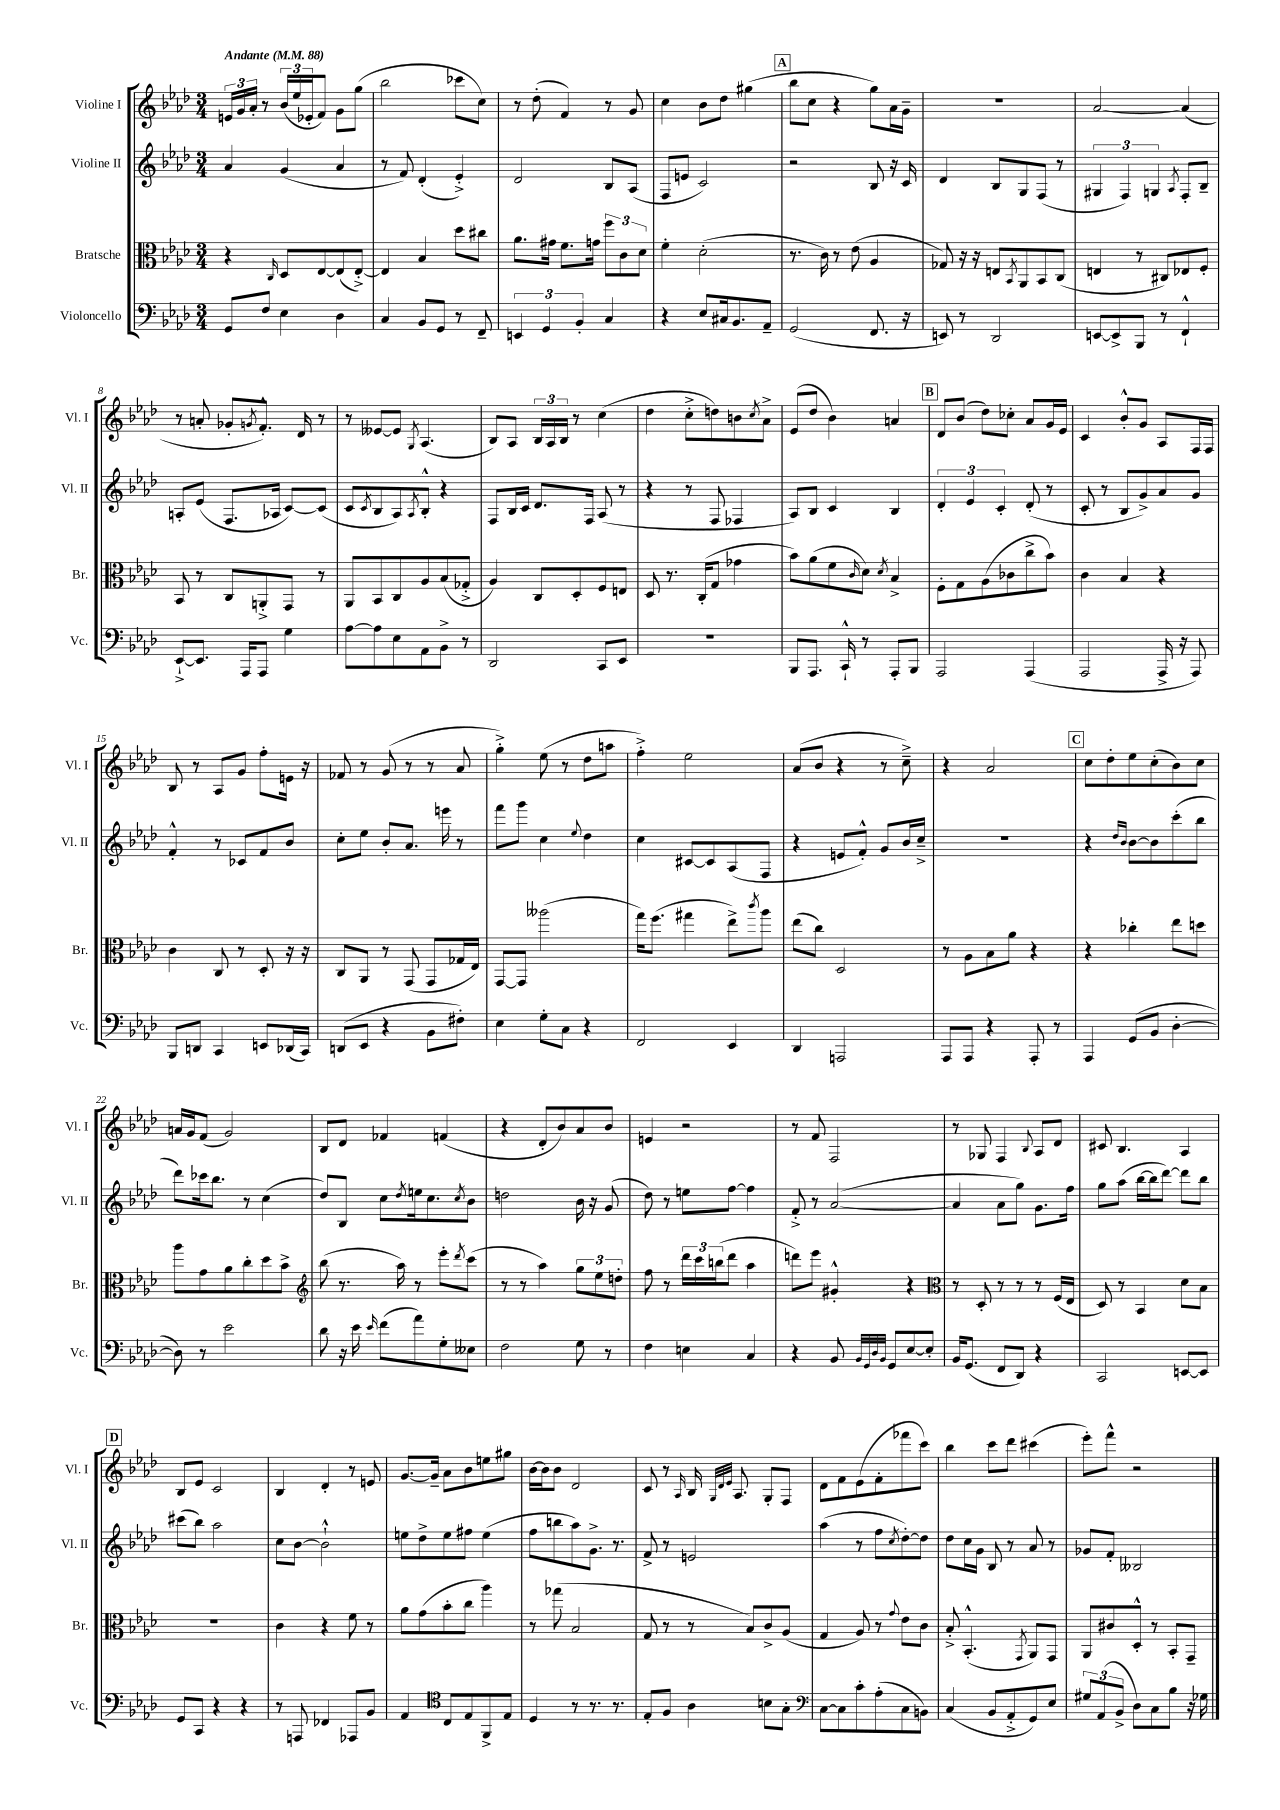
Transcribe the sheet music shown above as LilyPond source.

<<
\new StaffGroup <<
\new Staff = "s0" \with { instrumentName = "Violine I" shortInstrumentName = "Vl. I" } {
    \clef treble \key aes \major \numericTimeSignature \time 3/4 \tempo "Andante" 4 = 88
    \tuplet 3/2 { e'16 g'16 aes'16-. } r8 \tuplet 3/2 { bes'16( ees''16 ees'16-. } f'8) g'8 g''8( |
    bes''2 ces'''8 c''8) |
    r8 des''8-.( f'4) r8 g'8 |
    c''4 bes'8 des''8 gis''4( |
    \mark \markup { \box "A" } bes''8 c''8 r4 g''8) aes'16 g'16-- |
    R2. |
    aes'2~ aes'4( |
    r8 a'8-. ges'8-. \acciaccatura { g'8 } f'8.-.-^) des'16 r8 |
    r8 eeses'8~ eeses'8 \acciaccatura { g8 } aes4.( |
    bes8) aes8 \tuplet 3/2 { bes16 aes16 bes16 } r8 c''4( |
    des''4 c''8-.-> d''8) b'8 \acciaccatura { c''8 } aes'8-> |
    ees'8( des''8 bes'4) a'4 |
    \mark \markup { \box "B" } des'8 bes'8( des''8) ces''8-. aes'8 g'16 ees'16 |
    c'4 bes'8-.-^ g'8 aes8 f16 f16 |
    bes8 r8 aes8 g'8 f''8-. e'16 r16 |
    fes'8 r8 g'8( r8 r8 aes'8 |
    g''4-.->) ees''8( r8 des''8 a''8 |
    f''4-.->) ees''2 |
    aes'8( bes'8 r4 r8 c''8--->) |
    r4 aes'2 |
    \mark \markup { \box "C" } c''8 des''8-. ees''8 c''8-.( bes'8) c''8 |
    a'16 g'16 f'8( g'2) |
    bes8 des'8 fes'4 f'4( |
    r4 des'8-. bes'8) aes'8 bes'8 |
    e'4 r2 |
    r8 f'8 f2 |
    r8 ges8 f4 \appoggiatura { bes8 } aes8 des'8 |
    cis'8 bes4. aes4 |
    \mark \markup { \box "D" } bes8 ees'8 c'2 |
    bes4 des'4-. r8 e'8 |
    g'8.~ g'16-- aes'8 bes'8 e''8 gis''8 |
    bes'16~ bes'16 bes'8 des'2 |
    c'8 r8 \grace { aes16 } bes16 \grace { g32 des'32 ees'32 } aes8. g8-. f8 |
    des'8 f'8 ees'8( f'8-. fes'''8 c'''8) |
    bes''4 c'''8 des'''8 cis'''4( |
    ees'''8-.) f'''8-^ r2 \bar "|." |
}
\new Staff = "s1" \with { instrumentName = "Violine II" shortInstrumentName = "Vl. II" } {
    \clef treble \key aes \major \numericTimeSignature \time 3/4
    aes'4 g'4( aes'4 |
    r8 f'8) des'4-.( ees'4-.->) |
    des'2 bes8 aes8( |
    f8 e'8 c'2) |
    \mark \markup { \box "A" } r2 bes8 r16 c'16 |
    des'4 bes8 g8 f8( r8 |
    \tuplet 3/2 { gis4 f4) g4 } \acciaccatura { aes8 } f8-. bes8-- |
    a8-. ees'8( f8. aes16 c'8~) c'8( |
    c'8 \acciaccatura { c'8 } bes8 aes8) \acciaccatura { aes8 } bes8-.-^ r4 |
    f8 bes16 c'16 des'8. f16 aes8( r8 |
    r4 r8 f8 fes4 |
    aes8) bes8 c'4 bes4 |
    \mark \markup { \box "B" } \tuplet 3/2 { des'4-. ees'4 c'4-. } des'8-.( r8 |
    c'8-. r8 bes8 g'8->) aes'8 g'8 |
    f'4-.-^ r8 ces'8 f'8 bes'8 |
    c''8-. ees''8 bes'8-. aes'8. e'''16 r8 |
    f'''8 g'''8 c''4 \appoggiatura { ees''8 } des''4 |
    c''4 cis'8~ cis'8 aes8( f8 |
    r4 e'8 f'8-.-^) g'8 bes'16 c''16---> |
    R2. |
    \mark \markup { \box "C" } r4 \grace { des''16 bes'16 } bes'8~ bes'8 c'''8-.( bes''8 |
    des'''8) ces'''16 bes''8. r8 c''4( |
    des''8) bes8 c''8 \acciaccatura { des''8 } e''16 c''8. \acciaccatura { c''8 } bes'8 |
    d''2 bes'16 r16 g'8( |
    des''8) r8 e''8 f''8~ f''4 |
    f'8-.-> r8 aes'2~( |
    aes'4 aes'8 g''8) g'8. f''16 |
    g''8 aes''8( bes''16~ bes''16 des'''8~) des'''8 bes''8 |
    \mark \markup { \box "D" } cis'''8( bes''8) aes''2 |
    c''8 bes'8~ bes'2-!-^ |
    e''8 des''8-> e''8 fis''8 e''4( |
    f''8 b''8 aes''8) g'8.-> r8. |
    f'8-> r8 e'2 |
    aes''4( r8 f''8 \acciaccatura { c''8 } des''8~-.) des''8 |
    des''8 c''16 g'16 bes8 r8 aes'8 r8 |
    ges'8 f'8-. beses2 \bar "|." |
}
\new Staff = "s2" \with { instrumentName = "Bratsche" shortInstrumentName = "Br." } {
    \clef alto \key aes \major \numericTimeSignature \time 3/4
    r4 \grace { c16 } des8 ees8~ ees8( ees8~-.->) |
    ees4 bes4 des''8 cis''8 |
    aes'8. gis'16 f'8. g'16 \tuplet 3/2 { f''8 c'8 des'8 } |
    f'4-. des'2-.( |
    \mark \markup { \box "A" } r8. c'16) r8 ees'8( aes4 |
    ges8) r16 r16 e8 \acciaccatura { bes,8 } aes,8 bes,8 c8( |
    e4 r8 cis8) ees8 f8-. |
    bes,8 r8 c8 a,8-.-> g,8 r8 |
    aes,8 bes,8 c8 aes8 bes8( ges8-.-> |
    aes4) c8 des8-. f8 e8 |
    des8 r8. c16-.( g8 ges'4 |
    bes'8) aes'8( f'8 \grace { c'16 } des'8) \acciaccatura { des'8 } bes4-> |
    \mark \markup { \box "B" } f8-. g8 aes8( ces'8 c''8-> bes'8) |
    c'4 bes4 r4 |
    c'4 c8 r8 des8-. r16 r16 |
    c8 aes,8 r8 g,8( g,8 ges16 ees16) |
    g,8~ g,8 aeses''2( |
    g''16) f''8.( gis''4 ees''8->) \acciaccatura { c'''8 } aes''8 |
    ees''8( c''8) des2 |
    r8 aes8 bes8 aes'8 r4 |
    \mark \markup { \box "C" } r4 ces''4-. ees''8 d''8 |
    aes''8 g'8 aes'8 c''8-. des''8 bes'8-> |
    \clef treble bes''8( r8. aes''16) r8 ees'''8-. \acciaccatura { des'''8 } c'''8( |
    r8 r8 aes''4) \tuplet 3/2 { g''8 ees''8 d''8-. } |
    f''8 r8 \tuplet 3/2 { des'''16 c'''16 b''16( } des'''8 aes''4 |
    d'''8) ees'''8 gis'4-.-^ r4 |
    \clef alto r8 des8-. r8 r8 r8 f16( ees16 |
    des8) r8 bes,4 des'8 bes8 |
    \mark \markup { \box "D" } R2. |
    c'4 r4 f'8 r8 |
    aes'8 g'8( bes'8-. c''8 aes''4) |
    r8 ges''8( bes2 |
    g8 r8 r8 bes8) c'8-> aes8( |
    g4 aes8) r8 \appoggiatura { g'8 } ees'8 c'8 |
    bes8-.-> bes,4.-.-^( \acciaccatura { g,8 } aes,8) g,8 |
    aes,8 cis'8 des8-.-^ r8 bes,8-. g,8-- \bar "|." |
}
\new Staff = "s3" \with { instrumentName = "Violoncello" shortInstrumentName = "Vc." } {
    \clef bass \key aes \major \numericTimeSignature \time 3/4
    g,8 f8 ees4 des4 |
    c4 bes,8 g,8 r8 f,8-- |
    \tuplet 3/2 { e,4 g,4 bes,4-. } c4 |
    r4 ees8 cis16 bes,8. aes,8-- |
    \mark \markup { \box "A" } g,2( f,8. r16 |
    e,8) r8 des,2 |
    e,8~ e,8-> bes,,8 r8 f,4-!-^ |
    ees,8~-!-> ees,8. aes,,16 aes,,8 g4 |
    aes8~ aes8 ees8 aes,8 bes,8-> r8 |
    des,2 c,8 ees,8 |
    R2. |
    bes,,8 aes,,8. c,16-!-^ r8 aes,,8-. bes,,8 |
    \mark \markup { \box "B" } aes,,2 aes,,4( |
    aes,,2 aes,,16-> r16 aes,,8) |
    bes,,8 d,8 c,4 e,8 des,16( c,16) |
    d,8( ees,8 r4 bes,8 fis8-.) |
    ees4 g8-. c8 r4 |
    f,2 ees,4 |
    des,4 a,,2 |
    aes,,8 aes,,8 r4 aes,,8-. r8 |
    \mark \markup { \box "C" } aes,,4 g,8( bes,8 des4~-. |
    des8) r8 ees'2 |
    des'8 r16 ees'16 \grace { ees'16 } f'8( aes'8) g8-. eeses8 |
    f2 g8 r8 |
    f4 e4 c4 |
    r4 bes,8 \grace { bes,32 g,32 des32 bes,32 } g,8 ees8~ ees8-. |
    bes,16 g,8.( f,8 des,8) r4 |
    c,2 e,8~ e,8 |
    \mark \markup { \box "D" } g,8 c,8 r4 r4 |
    r8 a,,8 fes,4 aes,,8 bes,8 |
    aes,4 \clef tenor c8 ees8 f,8-> ees8 |
    des4 r8 r8. r8. |
    ees8-. f8 aes4 b8 g8-. |
    \clef bass c8~ c8 c'8-. aes8-.( c8 b,8) |
    c4( bes,8 aes,8-.-> g,8) ees8 |
    \tuplet 3/2 { gis8 aes,8( bes,8-> } des8) c8 bes8 r16 ges16 \bar "|." |
}
>>
>>
